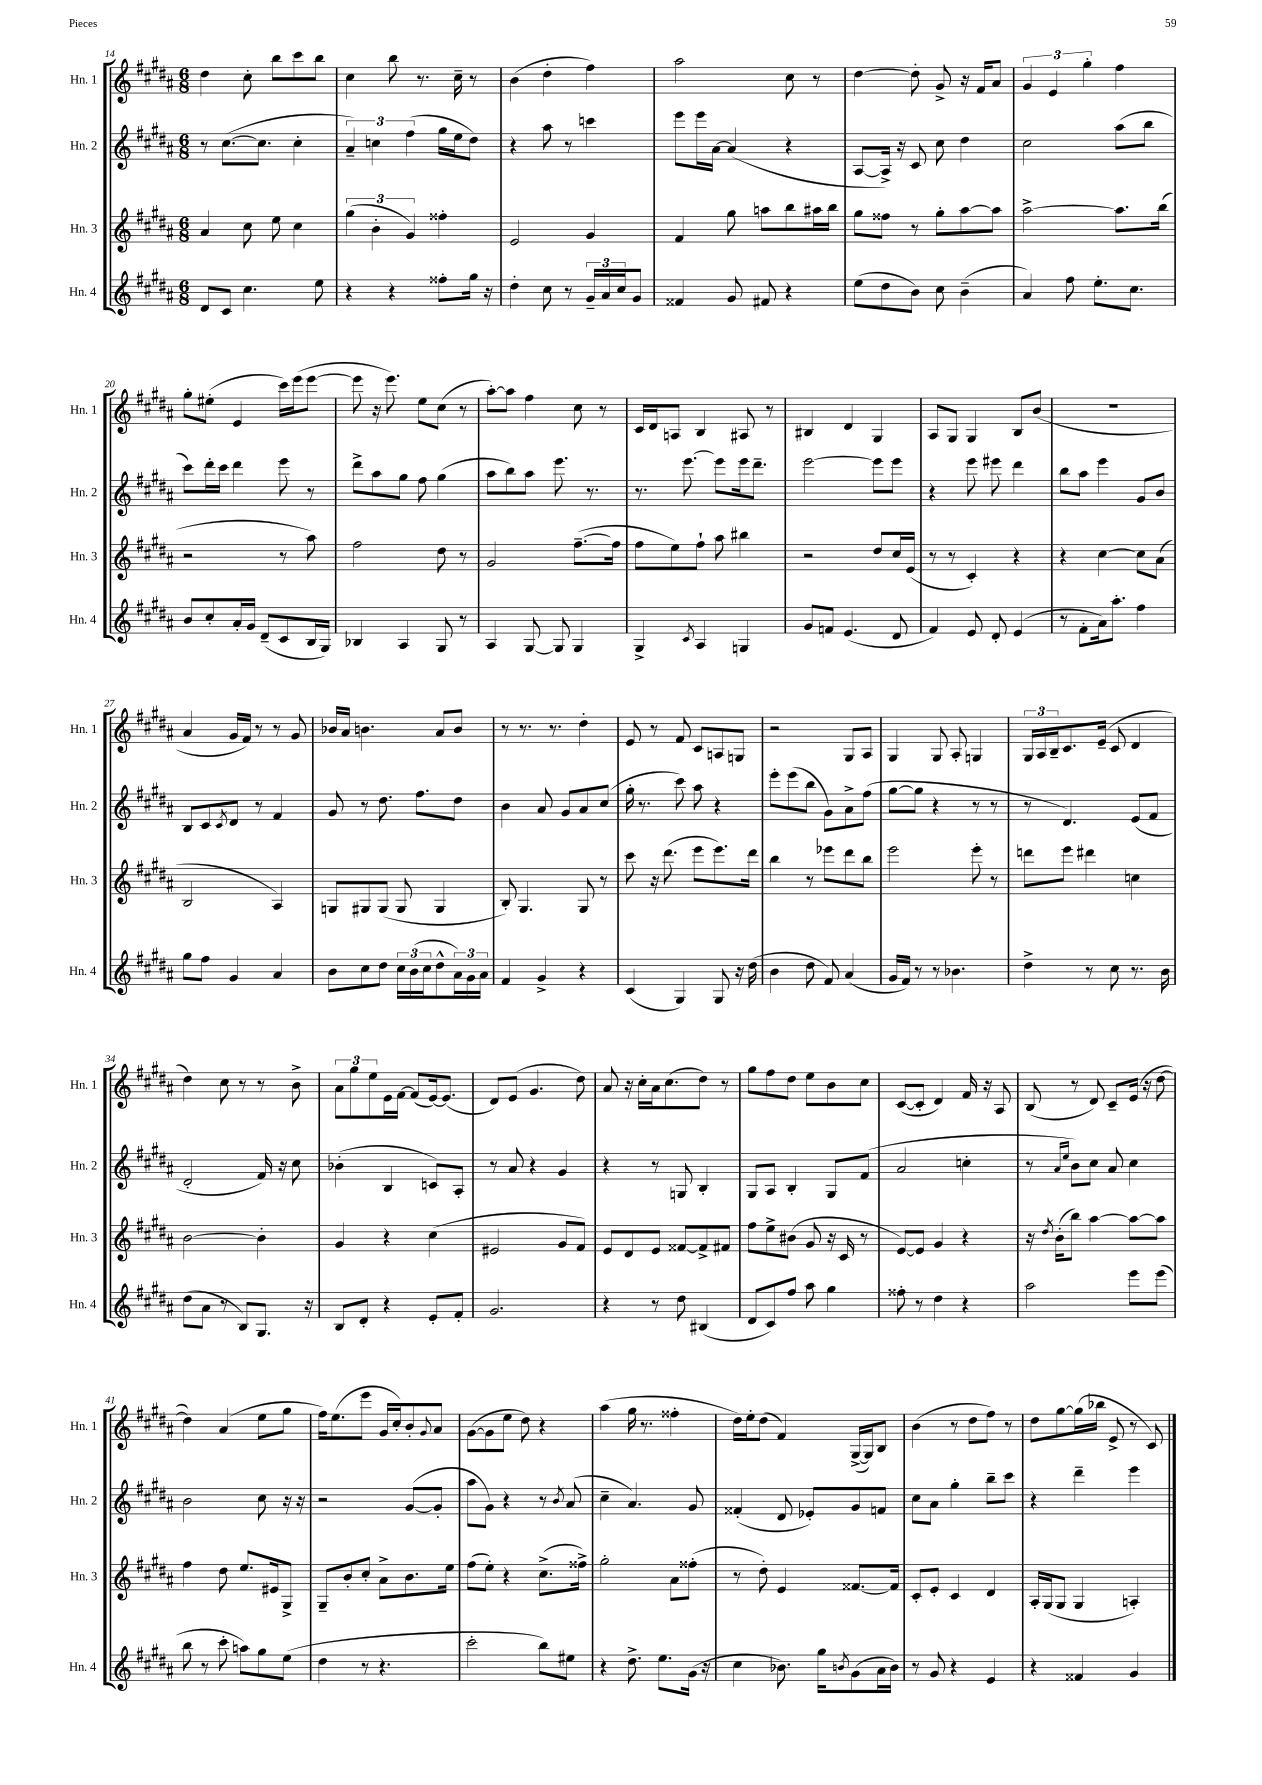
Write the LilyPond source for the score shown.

<<
\new StaffGroup <<
\new Staff = "s0" \with { instrumentName = "Hn. 1" shortInstrumentName = "Hn. 1" } {
    \clef treble \key b \major \numericTimeSignature \time 6/8
    dis''4 cis''8-. b''8 cis'''8 b''8 |
    cis''4 b''8 r8. cis''16-- r8 |
    b'4( dis''4-. fis''4) |
    ais''2 cis''8 r8 |
    dis''4~ dis''8-. gis'8-> r16 fis'16 ais'8 |
    \tuplet 3/2 { gis'4 e'4 gis''4-. } fis''4 |
    gis''8-. eis''8-.( e'4 cis'''16) e'''16( e'''8~ |
    e'''8 r16 e'''8.) e''8 cis''8( r8 |
    ais''8~-.) ais''8 fis''4 cis''8 r8 |
    cis'16 dis'16 a8 b4 ais8 r8 |
    bis4 dis'4 gis4 |
    ais8 gis8 gis4 b8 b'8( |
    R2. |
    ais'4 gis'16 fis'16) r8 r8 gis'8 |
    bes'16 ais'16 b'4. ais'8 b'8 |
    r8 r8. r8. dis''4-. |
    e'8 r8 fis'8 cis'8 a8 g8 |
    r2 gis8 ais8 |
    gis4 gis8 ais8-. g4 |
    \tuplet 3/2 { gis16 ais16 b16-- } cis'8. e'16--( cis'8 dis'4 |
    dis''4) cis''8 r8 r8 b'8-> |
    \tuplet 3/2 { ais'8 gis''8 e''8 } e'16 fis'16~ fis'8( e'16~) e'8.( |
    dis'8) e'8( gis'4. dis''8) |
    ais'8 r16 cis''16-. ais'16 cis''8.( dis''8) r8 |
    gis''8 fis''8 dis''8 e''8 b'8 cis''8 |
    cis'8~( cis'8-. dis'4) fis'16 r16 ais8 |
    b8( r8 dis'8) cis'8-- e'16( r16 dis''8~ |
    dis''4) ais'4( e''8 gis''8 |
    fis''16) e''8.( e'''8 gis'16 cis''16-.) b'8-. \appoggiatura { gis'8 } ais'8 |
    gis'8~( gis'8 e''8 dis''8) r4 |
    ais''4( gis''16 r8. fisis''4-. |
    dis''16) e''16-. dis''8( fis'4) gis16~->( gis16) b8 |
    b'4( r8 dis''8 fis''8) r8 |
    dis''8 gis''8~ gis''16( bes''16 e'8-> r8 cis'8) \bar "|." |
}
\new Staff = "s1" \with { instrumentName = "Hn. 2" shortInstrumentName = "Hn. 2" } {
    \clef treble \key b \major \numericTimeSignature \time 6/8
    r8 cis''8.~( cis''8. cis''4-. |
    \tuplet 3/2 { ais'4--) c''4 fis''4( } gis''16 e''16 dis''8) |
    r4 ais''8 r8 c'''4 |
    e'''8 e'''16 ais'16~ ais'4( r4 |
    ais8~ ais16->) r16 cis'8 cis''8 dis''4 |
    cis''2 ais''8( b''8 |
    cis'''8) dis'''16-. cis'''16 dis'''4 e'''8 r8 |
    dis'''8-> ais''8 gis''8 fis''8 gis''4( |
    ais''8 b''8) ais''8 e'''8. r8. |
    r8. e'''8.~ e'''8 e'''16 dis'''8.-- |
    e'''2~ e'''8 e'''8 |
    r4 e'''8 eis'''8 dis'''4 |
    b''8 ais''8 e'''4 gis'8 b'8 |
    b8 cis'8 \acciaccatura { cis'8 } dis'8 r8 fis'4 |
    gis'8 r8 dis''8. fis''8. dis''8 |
    b'4 ais'8 gis'8 ais'8 cis''8( |
    gis''16-. r8. cis'''8) ais''8 r4 |
    e'''8-. e'''8( b''8 gis'8) ais'8-> fis''8( |
    gis''8~ gis''8 r4 r8 r8 |
    r8 dis'4.) e'8( fis'8 |
    dis'2-. fis'16) r16 cis''8 |
    bes'4-.( b4 c'8) ais8-. |
    r8 ais'8 r4 gis'4 |
    r4 r8 g8 b4-. |
    gis8 ais8 b4-. gis8 fis'8( |
    ais'2 c''4-. |
    r8 \grace { ais'16 e''16 } b'8) cis''8 ais'8 cis''4 |
    b'2 cis''8 r16 r16 |
    r2 gis'8~( gis'8-. |
    ais''8 gis'8) r4 r8 \acciaccatura { b'8 } ais'8( |
    cis''4-- ais'4.) gis'8 |
    fisis'4-.( dis'8 ees'8-.) gis'8 f'8 |
    cis''8 ais'8 gis''4-. b''8-- cis'''8 |
    r4 dis'''4-- e'''4 \bar "|." |
}
\new Staff = "s2" \with { instrumentName = "Hn. 3" shortInstrumentName = "Hn. 3" } {
    \clef treble \key b \major \numericTimeSignature \time 6/8
    ais'4 cis''8 e''8 cis''4 |
    \tuplet 3/2 { gis''4( b'4-. gis'4) } fisis''4-. |
    e'2 gis'4 |
    fis'4 gis''8 a''8 b''8 ais''16 b''16 |
    gis''8 fisis''8 r8 gis''8-. ais''8~ ais''8 |
    ais''2~-> ais''8. b''16( |
    r2 r8 ais''8) |
    fis''2 dis''8 r8 |
    gis'2 fis''8.~--( fis''16 |
    fis''8 e''8) fis''8-! ais''8 bis''4 |
    r2 dis''8 cis''16 e'16( |
    r8 r8 cis'4-.) r4 |
    r4 cis''4~ cis''8 ais'8( |
    b2 ais4) |
    g8 gis8 gis8( gis8 gis4 |
    b8-.) gis4. gis8 r8 |
    cis'''8 r16 dis'''8.( e'''8 e'''8.) dis'''16 |
    b''4 r8 ees'''8 dis'''8 b''8 |
    e'''2 e'''8-. r8 |
    d'''8 e'''8 dis'''4 c''4 |
    b'2~ b'4-. |
    gis'4 r4 cis''4( |
    eis'2 gis'8 fis'8) |
    e'8 dis'8 e'8 fisis'8~ fisis'8-> fis'8 |
    fis''8 e''8-> bis'8( gis'8 r16 cis'16 r8 |
    e'8~) e'8 gis'4 r4 |
    r16 \acciaccatura { dis''8 } b'16-.( b''8) ais''4~ ais''8~ ais''8 |
    fis''4 dis''8 e''8. eis'16 gis8-> |
    gis8-- b'8-. cis''8-. ais'8-> b'8. e''16 |
    fis''8( e''8-.) r4 cis''8.->( fisis''16->) |
    gis''2-. ais'8 fisis''8-.( |
    r8 dis''8-.) e'4 fisis'8.~ fisis'16 |
    cis'8-. e'8-. cis'4 dis'4 |
    ais16-. gis16( gis8 gis4 a4-.) \bar "|." |
}
\new Staff = "s3" \with { instrumentName = "Hn. 4" shortInstrumentName = "Hn. 4" } {
    \clef treble \key b \major \numericTimeSignature \time 6/8
    dis'8 cis'8 cis''4. e''8 |
    r4 r4 fisis''8-. gis''16 r16 |
    dis''4-. cis''8 r8 \tuplet 3/2 { gis'16-- ais'16 cis''16 } gis'8 |
    fisis'4 gis'8 fis'8 r4 |
    e''8( dis''8 b'8) cis''8 b'4--( |
    ais'4) fis''8 e''8.-. cis''8. |
    b'8 cis''8-. ais'16-. gis'16 dis'8--( cis'8 b16 gis16) |
    bes4 ais4 gis8 r8 |
    ais4 gis8~ gis8 gis4 |
    gis4-> \acciaccatura { cis'8 } ais4 g4 |
    gis'8 f'8 e'4.( dis'8 |
    fis'4) e'8 dis'8-. e'4( |
    r8 fis'8-. ais'16) ais''8.-. fis''4 |
    gis''8 fis''8 gis'4 ais'4 |
    b'8 cis''8 dis''8 \tuplet 3/2 { cis''16 b'16( cis''16 } dis''8-^ \tuplet 3/2 { ais'16) gis'16 ais'16 } |
    fis'4 gis'4-> r4 |
    cis'4( gis4) gis8 r16 dis''16( |
    b'4 dis''8 fis'8) ais'4( |
    gis'16 fis'16) r8 r8 bes'4. |
    dis''4-> r8 cis''8 r8. b'16 |
    dis''8( ais'8 r8 b8) gis8. r16 |
    b8 dis'8-. r4 e'8-. fis'8-. |
    gis'2. |
    r4 r8 dis''8 bis4( |
    dis'8 cis'8) fis''8 ais''8 gis''4 |
    fisis''8-. r8 dis''4 r4 |
    ais''2 e'''8 e'''8( |
    b''8 r8 cis'''8-. a''8) gis''8 e''8( |
    dis''4 r8 r4. |
    cis'''2-. b''8) eis''8 |
    r4 dis''8.-> e''8. gis'16( r16 |
    cis''4 bes'8.) gis''16 \acciaccatura { b'8 } gis'8( ais'16 b'16) |
    r8 gis'8 r4 e'4 |
    r4 fisis'4 gis'4 \bar "|." |
}
>>
>>
\layout { \context { \Score currentBarNumber = #14 } }
